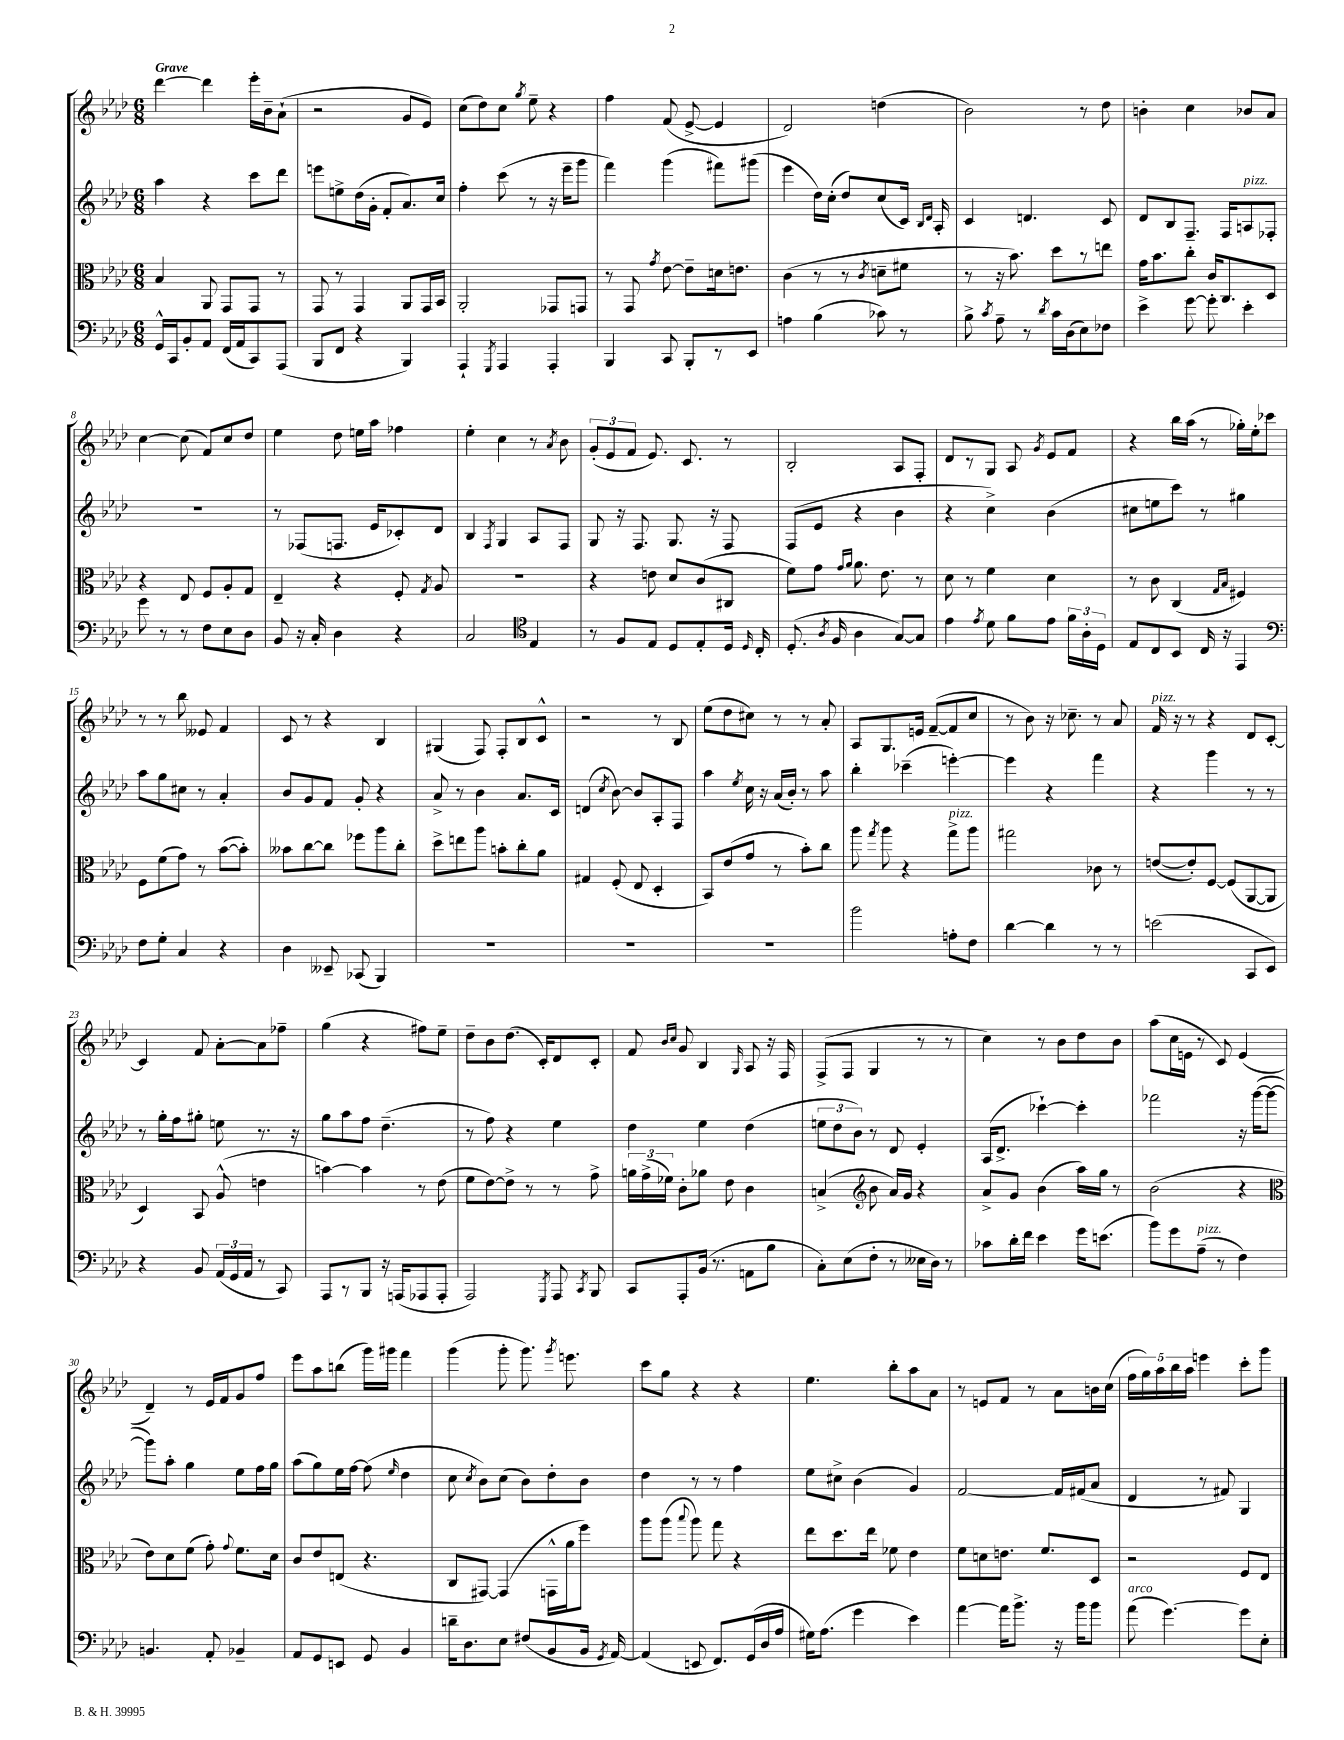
<<
\new StaffGroup <<
\new Staff = "s0" {
    \clef treble \key aes \major \numericTimeSignature \time 6/8 \tempo "Grave"
    \autoBeamOff des'''4~ des'''4 ees'''16[-. bes'16-- aes'8]-!( |
    r2 g'8[ ees'8]) |
    c''8[( des''8) c''8] \acciaccatura { g''8 } ees''8-- r4 |
    f''4 f'8( ees'8~-> ees'4 |
    des'2) d''4( |
    bes'2) r8 des''8 |
    b'4-. c''4 bes'8[ aes'8] |
    c''4~ c''8( f'8[) c''8 des''8] |
    ees''4 des''8 e''16[ aes''16] fes''4 |
    ees''4-. c''4 r8 \acciaccatura { aes'8 } bes'8 |
    \tuplet 3/2 { g'8[-.( ees'8 f'8] } ees'8.) c'8. r8 |
    bes2-. aes8[ f8]-. |
    des'8[ r8 g8] aes8 \acciaccatura { g'8 } ees'8[ f'8] |
    r4 bes''16[ aes''16]( r8 ges''16[-.) ees''16-. ces'''8] |
    r8 r8 bes''8 eeses'8 f'4 |
    c'8 r8 r4 bes4 |
    gis4( f8) f8[-. bes8 c'8]-^ |
    r2 r8 bes8 |
    ees''8[( des''8 cis''8]) r8 r8 aes'8-. |
    aes8[ g8. e'16] f'8[~--( f'8 c''8] |
    r8 bes'8) r16 ces''8.-- r8 aes'8 |
    f'16^\markup { \italic "pizz." } r16 r8 r4 des'8[ c'8]~-. |
    c'4 f'8 aes'8[~-. aes'8 fes''8]-- |
    g''4( r4 fis''8[) ees''8]-- |
    des''8[-- bes'8 des''8.]( c'16[-.) des'8 c'8]-. |
    f'8 \grace { bes'16[ c''16] } g'8 bes4 \grace { g16 } aes8 r16 f16 |
    f8[->( f8] g4 r8 r8 |
    c''4) r8 bes'8[ des''8 bes'8] |
    aes''8[( c''16 e'16] r8 c'8) e'4( |
    des'4--) r8 ees'16[ f'16 g'8 f''8] |
    ees'''8[ aes''8 b''8]( g'''16[) gis'''16] f'''4 |
    g'''4( g'''8-. g'''8.) \acciaccatura { g'''8 } e'''8. |
    c'''8[ g''8] r4 r4 |
    ees''4. bes''8[-. aes''8 aes'8] |
    r8 e'8[ f'8] r8 aes'8[ b'16 c''16]( |
    \tuplet 5/4 { f''16[ g''16) aes''16 bes''16 aes''16] } e'''4 c'''8[-. g'''8] \bar "|." |
}
\new Staff = "s1" {
    \clef treble \key aes \major \numericTimeSignature \time 6/8
    \autoBeamOff aes''4 r4 c'''8[ des'''8] |
    e'''8[ e''8-> des''16( g'16]-. f'8[-. aes'8.) c''16] |
    f''4-. c'''8( r8 r16 ees'''16[-- g'''8] |
    f'''4) g'''4( fis'''8[) gis'''8]( |
    ees'''4 des''16[) c''16]-.( des''8[) c''8( c'16]) \grace { bes16[ des'16] } aes16-. |
    c'4 d'4. c'8 |
    des'8[ bes8 f8.]-- f16[ a8^\markup { \italic "pizz." } fes8]-. |
    R2. |
    r8 fes8[( f8.] ees'16[ ces'8-.) des'8] |
    bes4 \acciaccatura { f8 } g4 aes8[ f8] |
    g8 r16 f8. g8. r16 f8 |
    f8[( ees'8] r4 bes'4 |
    r4 c''4->) bes'4( |
    cis''8[ e''8 c'''8]) r8 gis''4 |
    aes''8[ g''8 cis''8] r8 aes'4-. |
    bes'8[ g'8 f'8] g'8-. r4 |
    aes'8-> r8 bes'4 aes'8.[ c'16] |
    d'4( \acciaccatura { c''8 } bes'8~) bes'8[ aes8-. f8] |
    aes''4 \acciaccatura { ees''8 } c''16 r16 aes'16[( bes'16]-.) r8 aes''8 |
    bes''4-. ces'''4--( e'''4~-.) |
    e'''4 r4 f'''4 |
    r4 g'''4 r8 r8 |
    r8 g''16[-. f''16 gis''8]-. e''8 r8. r16 |
    g''8[ aes''8 f''8] des''4.--( |
    r8 f''8) r4 ees''4 |
    des''4 ees''4 des''4( |
    \tuplet 3/2 { e''8[ des''8 bes'8]) } r8 des'8 ees'4-. |
    aes16[( des'8.]-> ces'''4~-!) ces'''4-. |
    fes'''2 r16 g'''16[~( g'''8]~ |
    g'''8[) aes''8]-. g''4 ees''8[ f''16 g''16] |
    aes''8[( g''8) ees''16 f''16]~ f''8( \grace { ees''16 } des''4 |
    c''8 \acciaccatura { c''8 } bes'8[) c''8]( bes'8[) des''8-. bes'8] |
    des''4 r8 r8 f''4 |
    ees''8[ cis''8]-> bes'4( g'4) |
    f'2~ f'16[ fis'16( aes'8] |
    des'4 r8 fis'8) g4 \bar "|." |
}
\new Staff = "s2" {
    \clef alto \key aes \major \numericTimeSignature \time 6/8
    \autoBeamOff bes4 aes,8 g,8[ g,8] r8 |
    g,8 r8 g,4 aes,8[ g,16 bes,16] |
    aes,2-. ges,8[ g,8] |
    r8 g,8 \acciaccatura { g'8 } ees'8~ ees'8[-- d'16 e'8.] |
    c'4( r8 r8 \acciaccatura { c'8 } d'8[-- fis'8] |
    r8 r16 bes'8.) des''8[ r8 e''8] |
    g'16[ bes'8. c''8]-. c'16[ c8. des8] |
    r4 ees8 f8[ aes8-. g8] |
    ees4-- r4 f8-. \acciaccatura { g8 } aes8 |
    R2. |
    r4 e'8 des'8[ c'8( cis8] |
    f'8[) g'8] \grace { g'16[ aes'16] } aes'8. ees'8. r8 |
    des'8 r8 f'4 des'4 |
    r8 c'8 c4( \grace { g16[ bes16] } fis4) |
    f8[ f'8( g'8]) r8 bes'8[~( bes'8]-.) |
    beses'8[ c''8~ c''8] fes''8[ aes''8 c''8]-. |
    des''8[-> e''8 aes''8] b'8[-. c''8-. aes'8] |
    gis4 f8-.( ees8 des4-. |
    bes,8[) ees'8( g'8] r8 bes'8[-.) c''8] |
    aes''8 \acciaccatura { g''8 } aes''8 r4 g''8[->^\markup { \italic "pizz." } aes''8] |
    gis''2 ces'8 r8 |
    e'8[~( e'8-.) f8]~ f8[( aes,8~ aes,8] |
    des4) bes,8 aes8-^( e'4 |
    b'4~) b'4 r8 ees'8( |
    f'8[ ees'8~) ees'8]-> r8 r8 g'8-> |
    \tuplet 3/2 { a'16[ g'16->( fes'16]) } c'8[-. aes'8] ees'8 c'4 |
    b4->( \clef treble bes'8 aes'16[) g'16] r4 |
    aes'8[-> g'8] bes'4( aes''16[) g''16] r8 |
    bes'2( r4 |
    \clef alto ees'8[) des'8 f'8]( g'8-.) \appoggiatura { g'8 } f'8.[ des'16] |
    c'8[ ees'8 e8]( r4. |
    c8[ gis,8]~) gis,4( g,16[-^ aes'16 f''8]) |
    aes''8[ aes''8]( \appoggiatura { bes''8 } aes''8) g''8 r4 |
    ees''8[ des''8. ees''16] fes'8 ees'4 |
    f'8[ d'8 e'8.] f'8.[ des8] |
    r2 f8[ ees8] \bar "|." |
}
\new Staff = "s3" {
    \clef bass \key aes \major \numericTimeSignature \time 6/8
    \autoBeamOff g,16[-^ c,16 bes,8-. aes,8] f,16[( aes,16 c,8) aes,,8]( |
    bes,,8[ f,8] r4 bes,,4) |
    aes,,4-! \acciaccatura { g,,8 } aes,,4 aes,,4-. |
    bes,,4 c,8 bes,,8[-. r8 ees,8] |
    a4 bes4( ces'8) r8 |
    bes8-> \acciaccatura { c'8 } aes8-- r8 \acciaccatura { des'8 } c'16[ des16( ees8) fes8] |
    ees'4-> g'8~ g'8-. ees'4-. |
    g'8 r8 r8 f8[ ees8 des8] |
    bes,8 r16 c16-. des4 r4 |
    c2 \clef tenor ees4 |
    r8 f8[ ees8] des8[ ees8-. des16] \grace { des16 } c16-. |
    des8.-.( \acciaccatura { aes8 } f16 aes4 g8[~) g8] |
    ees'4 \acciaccatura { ees'8 } des'8 f'8[ ees'8] \tuplet 3/2 { f'16[ aes16-. des16] } |
    ees8[ c8 bes,8] c16 r16 ees,4 |
    \clef bass f8[ g8]-. c4 r4 |
    des4 eeses,8-- ces,8( bes,,4) |
    R2. |
    R2. |
    R2. |
    bes'2 a8[-. f8] |
    des'4~ des'4 r8 r8 |
    e'2( c,8[ ees,8]) |
    r4 bes,8 \tuplet 3/2 { aes,16[( g,16 aes,16] } r8 c,8) |
    aes,,8[ r8 bes,,8] r16 a,,16[( aes,,8 aes,,8]-. |
    aes,,2) \acciaccatura { g,,8 } aes,,8 \acciaccatura { c,8 } bes,,8 |
    c,8[ aes,,8-. bes,16]( r8. a,8[ bes8] |
    c8[-.) ees8( f8]-. r8 eeses16[ des16]) r8 |
    ces'8[ des'16-. f'16] ees'4 g'16[ e'8.]( |
    bes'8[) g'8 aes8]--^\markup { \italic "pizz." }( r8 f4) |
    b,4. aes,8-. bes,4-- |
    aes,8[ g,8 e,8] g,8 bes,4 |
    d'16[-- des8. ees8] fis8[( bes,8 bes,16] \acciaccatura { g,8 } aes,16~) |
    aes,4( e,8 f,8.[) g,16( des16 aes16] |
    gis16[) aes8.]( g'4 ees'4) |
    aes'4~ aes'16[ bes'8.]-> r16 bes'16[ bes'8] |
    aes'8^\markup { \italic "arco" }( g'4.~) g'8[ ees8]-. \bar "|." |
}
>>
>>
